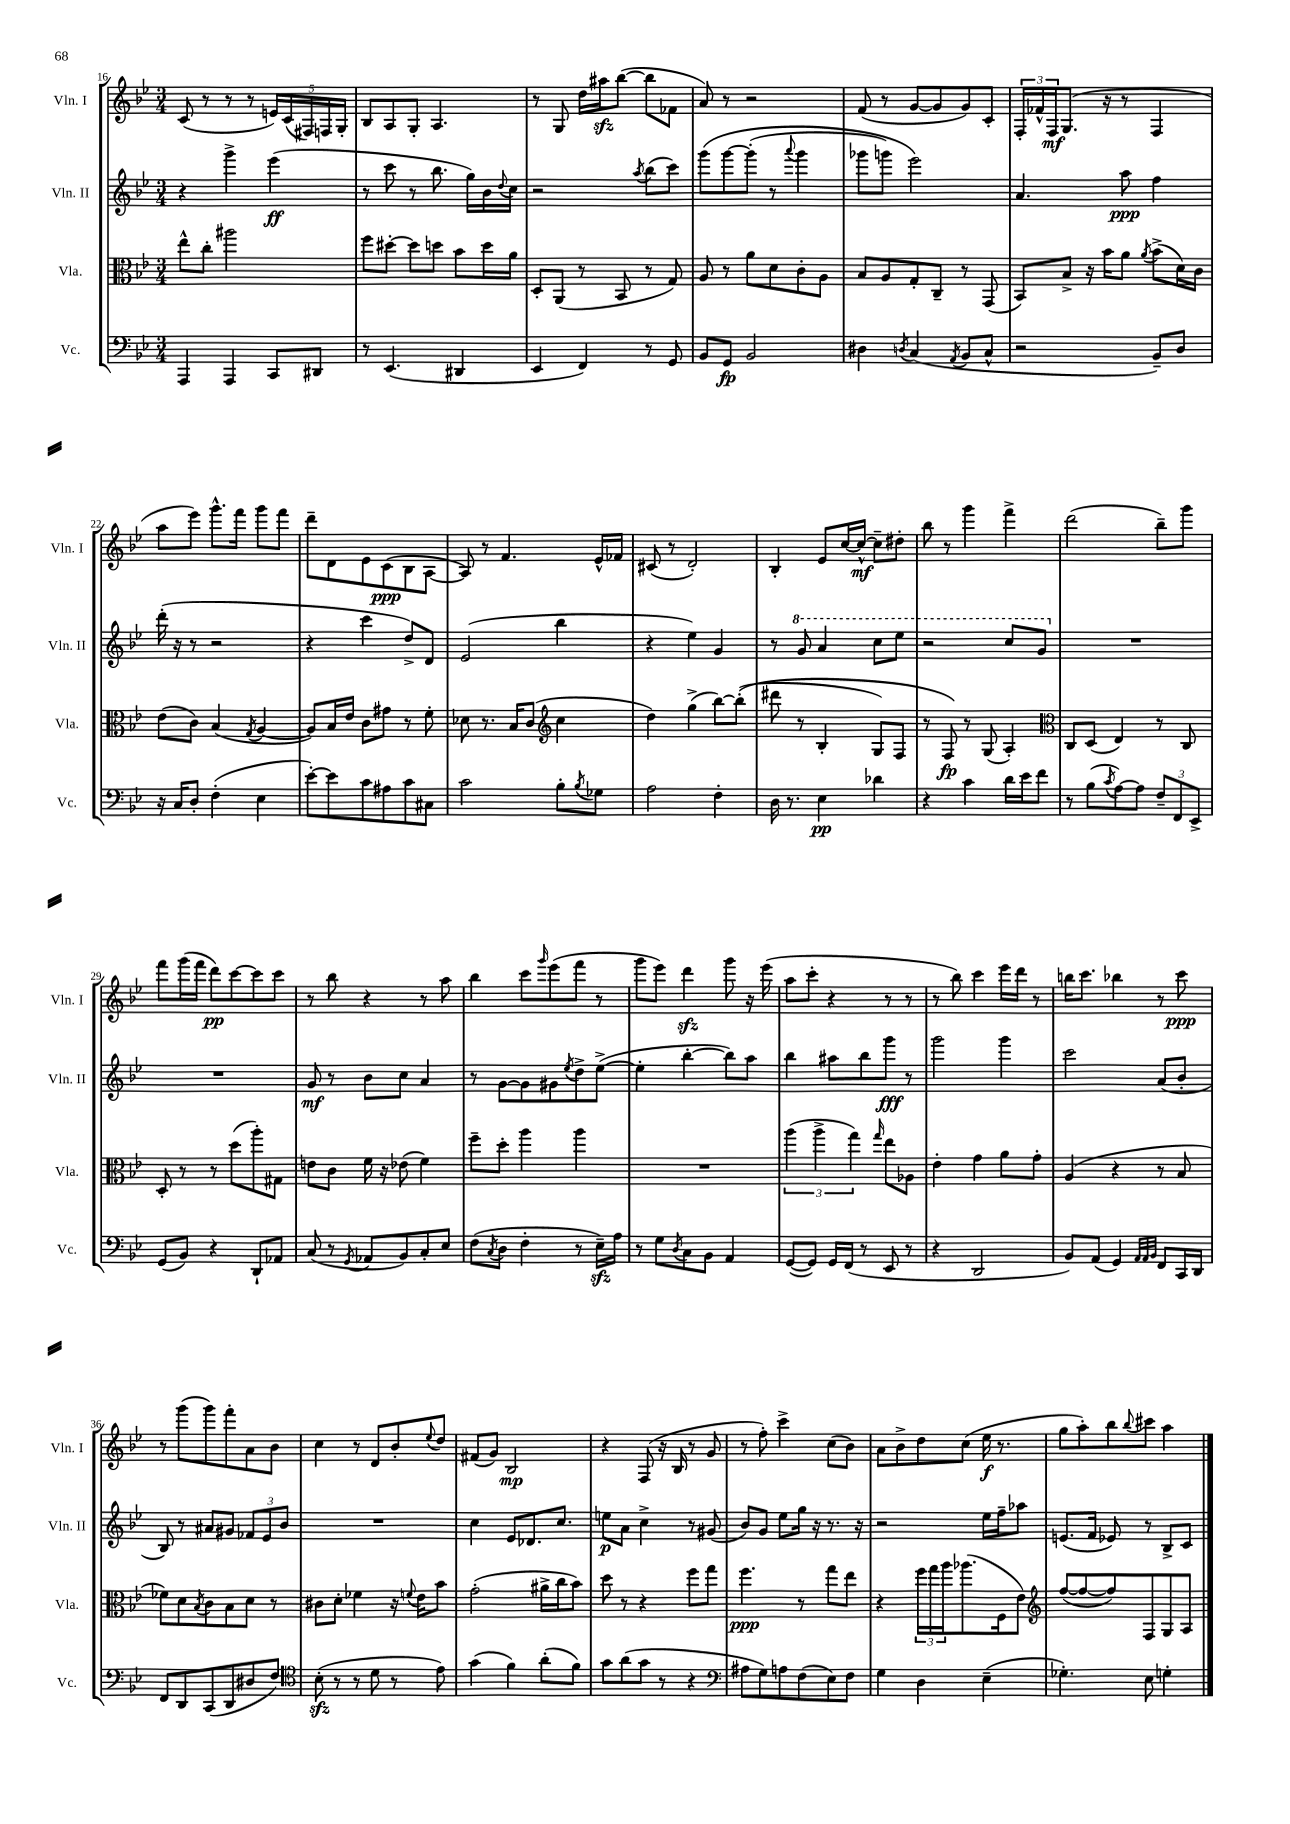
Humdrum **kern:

**kern	**kern	**kern	**kern
*staff4	*staff3	*staff2	*staff1
*clefF4	*clefC3	*clefG2	*clefG2
*k[b-e-]	*k[b-e-]	*k[b-e-]	*k[b-e-]
*M3/4	*M3/4	*M3/4	*M3/4
4AAA	8ee-^^	4r	(8c
.	8cc'	.	8r
4AAA	2aa#	4ggg^	8r
.	.	.	8r
8CC	.	(4eee-	20e)
.	.	.	(20c
.	.	.	20F#)
8DD#	.	.	.
.	.	.	20F
.	.	.	20G'
=	=	=	=
8r	8ff	8r	8B-
(4.EE-	[8dd#'	8ccc	8A
.	8dd#]	8r	8G'
.	8dd	8.bb-	4.A
4DD#	8b-	.	.
.	.	16gg)	.
.	16dd	16b-	.
.	.	8qqdd	.
.	16a	16cc	.
=	=	=	=
4EE-	8D'	2r	8r
.	(8AA	.	8G
4FF)	8r	.	16dd
.	.	.	16aa#
.	8BB-	.	([8bb-
.	.	8qaa	.
8r	8r	(8bb-	8bb-]
8GG	8G)	8ccc)	8f-
=	=	=	=
8BB-	8A	&(8ggg	8a)
8GG	8r	[8ggg	8r
2BB-	8a	(8ggg']	2r
.	8d	8r	.
.	.	8qqaaa	.
.	8c'	4ggg	.
.	8A	.	.
=	=	=	=
4D#	8B-	8ggg-	(8f
.	8A	8ggg)	8r
8qD	.	.	.
(4C	8G'	2eee-&)	[8g
.	8C~	.	8g]
8qAA	.	.	.
8BB-	8r	.	8g)
8C^^	(8GG	.	8c'
=	=	=	=
2r	8BB-)	4.a	24F'
.	.	.	24f-^^
.	.	.	24F
.	8B-^	.	(8.G
.	16r	.	.
.	16b-	.	16r
.	8a	8aa	8r
.	8qa	.	.
8BB-~)	(8b-^	4ff	4F
8D	16d)	.	.
.	16c	.	.
=	=	=	=
16r	(8e-	(16ddd'	8aa
16C	.	16r	.
8D'	8c)	8r	8eee-)
(4F'	(4B-	2r	8.ggg^^
.	.	.	16fff
.	8qG	.	.
4E-	[4A	.	8ggg
.	.	.	8fff
=	=	=	=
[8e-')	8A])	4r	8ddd~
8e-]	16B-	.	8d
.	16e-	.	.
8c	8c	4ccc	8e-
8A#	8g#	.	(8c
8c	8r	8dd^)	8B-
8C#	8f'	8d	[8A
=	=	=	=
2c	8d-	(2e-	8A])
.	8.r	.	8r
.	.	.	4.f
.	16B-	.	.
.	(8c	.	.
*	*clefG2	*	*
8B-'	4cc	4bb-	.
8qB-	.	.	.
8G-	.	.	16e-^^
.	.	.	16f-
=	=	=	=
2A	4dd)	4r	(8c#
.	.	.	8r
.	(4gg^	4ee-)	2d')
4F'	[8bb-)	4g	.
.	&((8bb-']	.	.
=	=	=	=
16D	8ddd#	8r	4B-'
8.r	.	.	.
.	8r	8gg	.
4E-	4B-'	4aa	8e-
.	.	.	[16cc
.	.	.	16cc^^_
4d-	8G)	8ccc	8cc~]
.	8F	8eee-	8dd#'
=	=	=	=
4r	8r	2r	8bb-
.	8F&)	.	8r
4c	8r	.	4ggg
.	(8G	.	.
16d	4A')	8ccc	4fff^
16e-	.	.	.
8f	.	8gg	.
=	=	=	=
*	*clefC3	*	*
8r	8C	2.r	(2ddd
(8B-	(8D	.	.
8qc	.	.	.
[8A)	4E-)	.	.
8A]	.	.	.
12F~	8r	.	8bb-~)
12FF	.	.	.
.	8C	.	8ggg
12EE-^	.	.	.
=	=	=	=
(8GG	8D'	2.r	8fff
8BB-)	8r	.	(16ggg
.	.	.	16fff
4r	8r	.	8ddd)
.	(8dd	.	[8ccc
8DD`	8aa')	.	8ccc]
8AA-	8G#	.	8ccc
=	=	=	=
(8C	8e	8g	8r
8r	8c	8r	8bb-
8qGG	.	.	.
8AA-	16f	8b-	4r
.	16r	.	.
8BB-)	(8e-	8cc	.
8C'	4f)	4a	8r
8E-	.	.	8aa
=	=	=	=
(8F	8ff~	8r	4bb-
8qC	.	.	.
8D	8dd'	[8g	.
4F'	4aa	8g]	8ccc
.	.	.	16qqggg
.	.	8g#	(8eee-
.	.	8qee-	.
8r	4aa	8dd^	8fff
16E-~)	.	([8ee-^	8r
16A	.	.	.
=	=	=	=
8r	2.r	4ee-']	8ggg
8G	.	.	8eee-)
8qD	.	.	.
8C	.	[4bb-'	4ddd
8BB-	.	.	.
4AA	.	8bb-])	8ggg
.	.	8aa	16r
.	.	.	(16eee-
=	=	=	=
([8GG	(6aa	4bb-	8aa
8GG])	.	.	8ccc'
.	6aa^	.	.
16GG	.	8aa#	4r
(16FF	.	.	.
.	6gg)	.	.
8r	.	8bb-	.
.	16qqgg	.	.
8EE-	8ee-	8ggg	8r
8r	8A-	8r	8r
=	=	=	=
4r	4e-'	2ggg	8r
.	.	.	8bb-)
2DD	4g	.	4ccc
.	8a	4ggg	16eee-
.	.	.	16ddd
.	8g'	.	8r
=	=	=	=
8BB-)	(4A	2ccc	16bb
.	.	.	8.ccc
(8AA	.	.	.
4GG)	4r	.	4bb-
32qqAA	.	.	.
32qqAA	.	.	.
32qqBB-	.	.	.
8FF	8r	(8a	8r
16CC	8B-	8b-'	8ccc
16DD	.	.	.
=	=	=	=
8FF	8f-)	8B-)	8r
8DD	8d	8r	(8ggg
.	8qB-	.	.
(8CC	8c	8a#	8ggg)
8DD	8B-	8g#	8fff'
8D#	8d	12f-	8a
.	.	12e-	.
8F)	8r	.	8b-
.	.	12b-	.
=	=	=	=
*clefC4	*	*	*
(8B-'	8c#	2.r	4cc
8r	8d'	.	.
8r	4f-	.	8r
8d	.	.	8d
8r	16r	.	8b-'
.	8qqf	.	.
.	16e-	.	.
.	.	.	8qqee-
8e-)	8b-	.	8dd
=	=	=	=
(4g	(2g'	4cc	(8f#
.	.	.	8g)
4f)	.	8e-	2B-
.	.	8.d-	.
(8a'	16a#^	.	.
.	16cc	8.cc	.
8f)	8b-)	.	.
=	=	=	=
8g	8dd	8ee	4r
(8a	8r	8a	.
8g	4r	4cc^	(8F
8r	.	.	16r
.	.	.	16B-
4r	8ff	8r	8r
.	8gg	(8g#	8g
=	=	=	=
*clefF4	*	*	*
8A#	4.ff	8b-)	8r
8G)	.	8g	8ff')
8A	.	8ee-	4ccc^
(8F	8r	16gg	.
.	.	16r	.
8E-)	8gg	8.r	(8cc
8F	8ee-	.	8b-)
.	.	16r	.
=	=	=	=
4G	4r	2r	8a
.	.	.	8b-^
4D	24ff	.	8dd
.	24gg	.	.
.	24aa	.	.
.	(8.aa-	.	(8cc
(4E-~	.	16ee-	16ee-
.	16F	16ff~	8.r
.	8e-)	8aa-	.
=	=	=	=
*	*clefG2	*	*
4.G-')	([8ff	(8.e	8gg
.	8ff_	.	8aa')
.	.	16f	.
.	8ff])	8e-)	8bb-
.	.	.	8qqbb-
8E-	8F	8r	8ccc#
4G'	8G	8B-^	4aa
.	8A	8c	.
==	==	==	==
*-	*-	*-	*-
